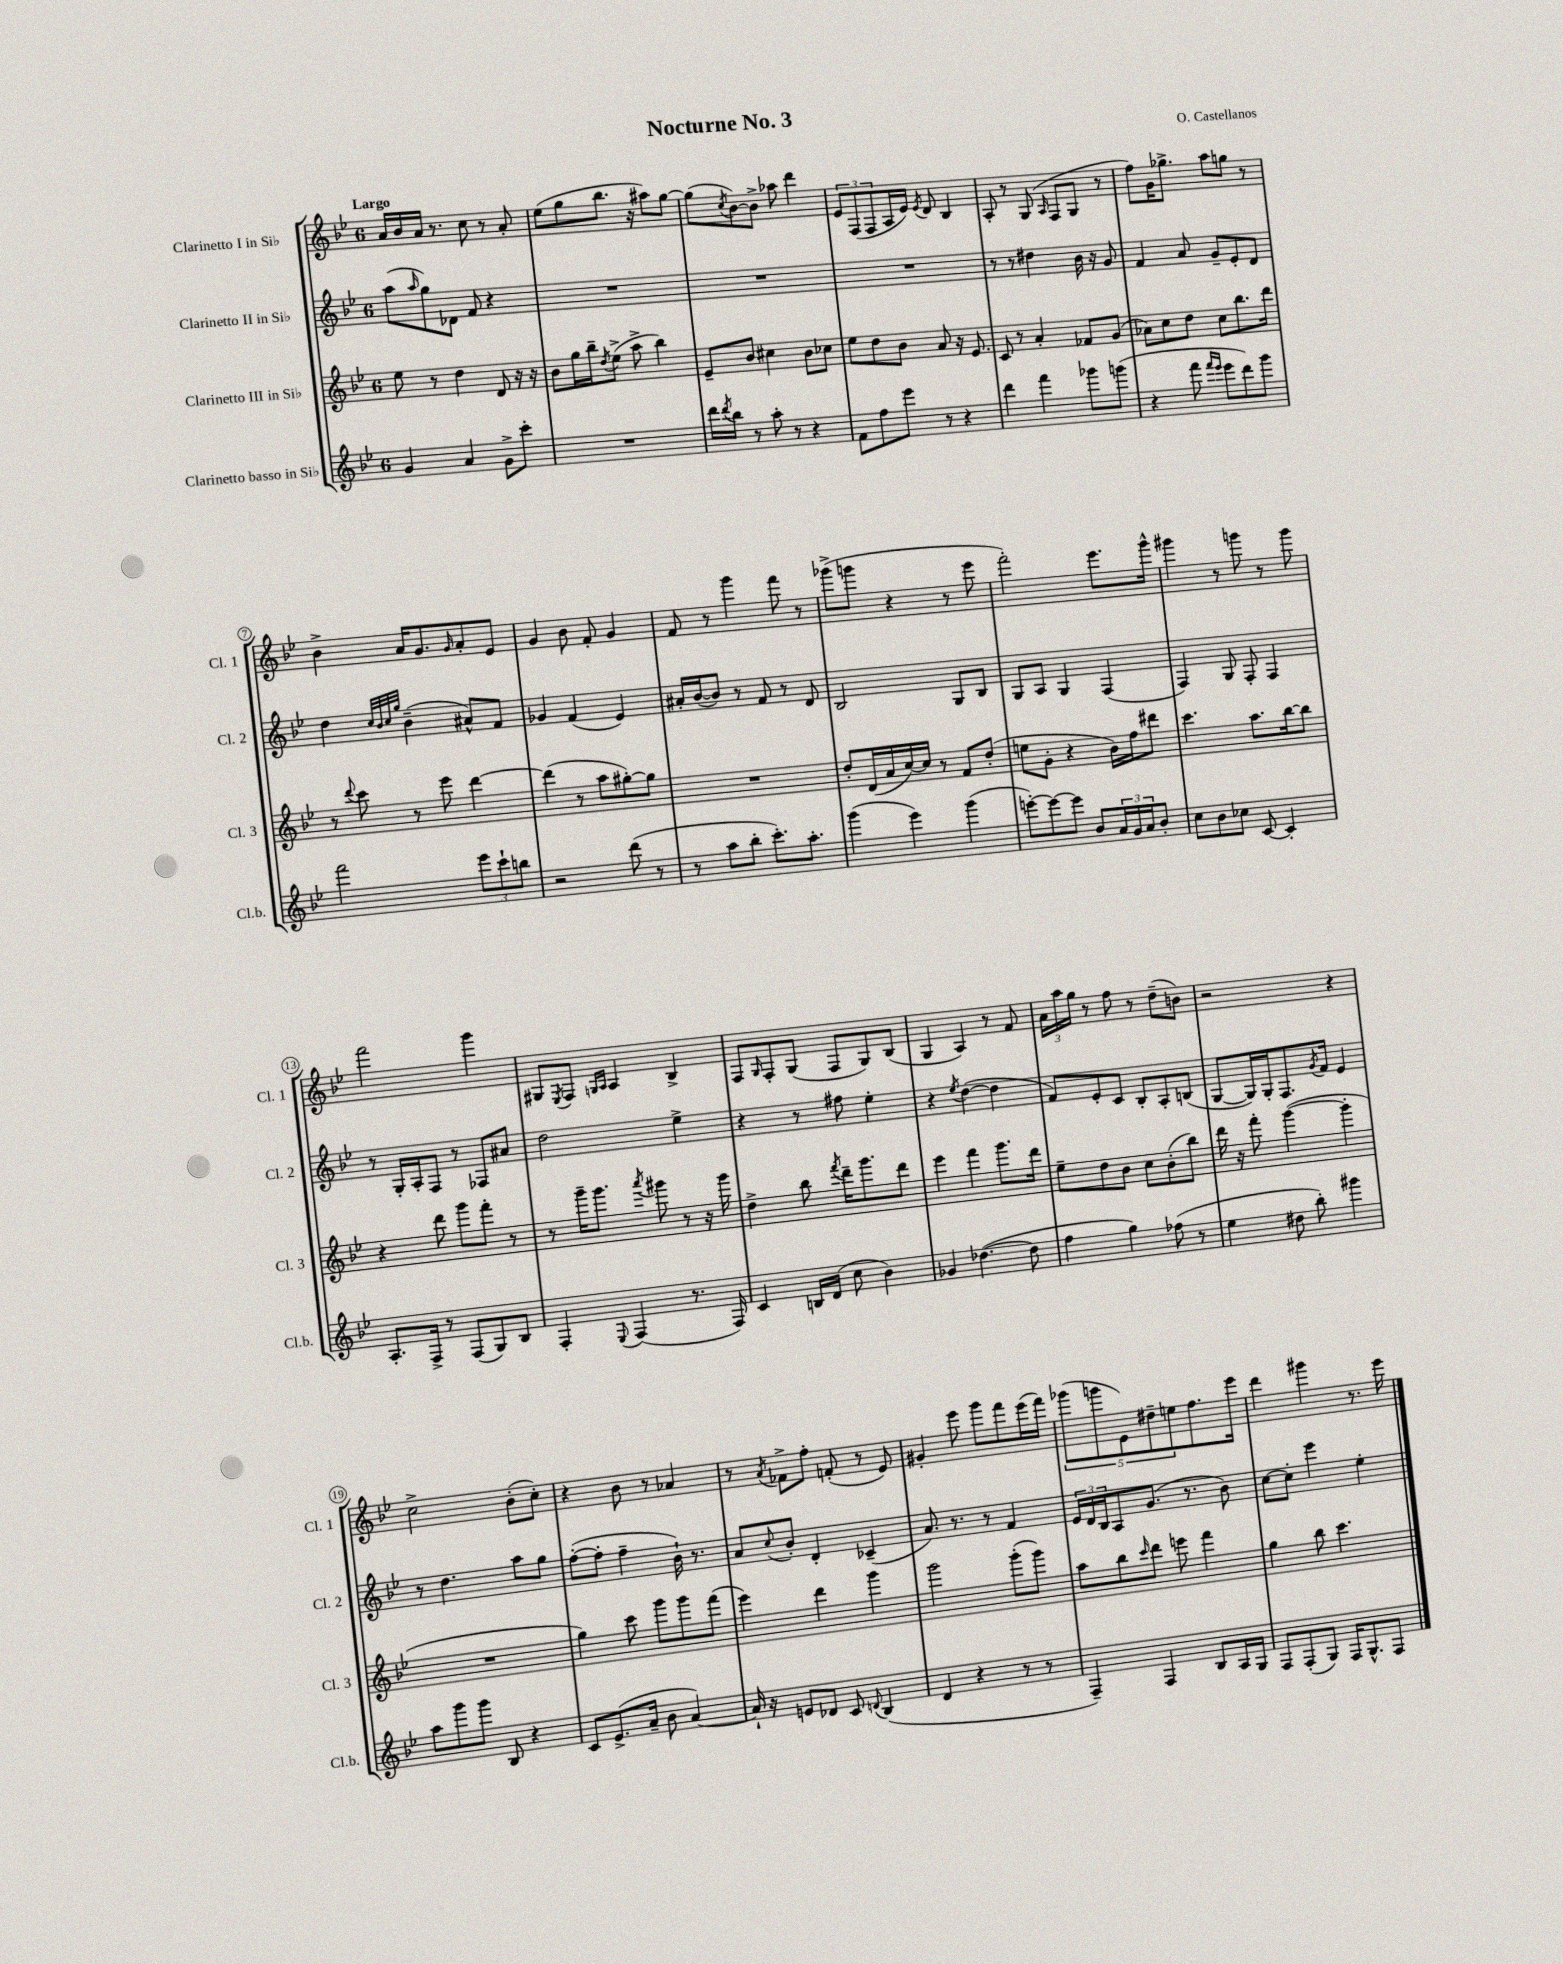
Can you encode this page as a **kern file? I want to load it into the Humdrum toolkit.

**kern	**kern	**kern	**kern
*part4	*part3	*part2	*part1
*staff4	*staff3	*staff2	*staff1
*I"Clarinetto basso in Si♭	*I"Clarinetto III in Si♭	*I"Clarinetto II in Si♭	*I"Clarinetto I in Si♭
*I'Cl.b.	*I'Cl. 3	*I'Cl. 2	*I'Cl. 1
*clefG2	*clefG2	*clefG2	*clefG2
*k[b-e-]	*k[b-e-]	*k[b-e-]	*k[b-e-]
*M6/8	*M6/8	*M6/8	*M6/8
=1	=1	=1	=1
!	!	!	!LO:TX:a:B:t=Largo
4g/	8ee-\	(8aa\L	16a/LL
.	.	.	16b-/
.	.	16qqaa/	.
.	8r	8gg\)	16a/JJ
.	.	.	8.r
4a/	4dd\	8d-X\J	.
.	.	8f/	8cc\
8g^\L	8d/	4r	8r
8ccc'\J	16r	.	8a'/
.	16r	.	.
=2	=2	=2	=2
2.r	8b-\L	2.r	(8ee-\L
.	16gg\L	.	8gg\
.	16bb-~\J	.	.
.	8qdd/	.	.
.	(8ee-^\J	.	8.bb-\J
.	8aa^\	.	.
.	.	.	16r
.	4bb-\)	.	8aa#X\L)
.	.	.	[8gg\J
=3	=3	=3	=3
16ddd\LL	8e-~/L	2.r	(8gg\L]
8qddd/	.	.	.
16bb-\JJ	.	.	.
.	.	.	8qcc/
8r	8b-/J	.	[8b-\)
8aa'\	4cc#X\	.	8b-^\J]
8r	.	.	8aa-X\
4r	8b-\L	.	4ddd\
.	8cc-X\J	.	.
=4	=4	=4	=4
8f\L	8ee-\L	2.r	12e-/L
.	.	.	(12F/
8ff\	8dd\	.	.
.	.	.	12F/
8eee-\J	8b-\J	.	16A/L
.	.	.	16e-/JJ)
.	.	.	8qe-/
8r	8a/	.	8d/
4r	16r	.	4B-/
.	8.e-/	.	.
=5	=5	=5	=5
4ddd\	8c/	8r	8A'/
.	8r	8r	8r
4fff\	4a'/	4dd#X\	(8G/
.	.	.	16qqA/
.	.	.	8F/L
8ggg-X\L	8f-X/L	16b-\	8G/J
.	.	16r	.
(8gggn\J	(8g/J	8g/	8r
=6	=6	=6	=6
4r	8a-X\L)	4f/	8ff\L)
.	8cc\	.	16g\K
.	.	.	8.gg-X^\J
8fff\	8dd\J	8a/	.
16qqfff/LL	.	.	.
16qqeee-/JJ	.	.	.
8eee-\L	8cc\L	8g~/L	8aa\L
8ddd\)	8.bb-\	8e-'/	8ggn\J
8ggg\J	.	8d/J	8r
.	16ddd\Jk	.	.
!!LO:LB:g=z
=7	=7	=7	=7
2fff\	8r	4dd\	4b-^\
.	8qqddd/	.	.
.	8ccc\	.	.
.	.	32qqcc/LLL	.
.	.	32qqb-/	.
.	.	32qqcc/	.
.	.	32qqgg/JJJ	.
.	8r	(4b-~\	16a/KL
.	.	.	8.g/
.	8eee-\	.	.
.	.	.	16qqg/
12eee-\L	[4ddd\	8a#X^^/L)	8a'/
12ccc`\	.	.	.
.	.	8f/J	8e-/J
12bbn\J	.	.	.
=8	=8	=8	=8
2r	(4ddd\]	4g-X/	4g/
.	8r	(4f/	8b-\
.	8aa\L	.	8f'/
(8ddd\	[8gg#X'\)	4e-/)	4g/
8r	8gg#\J]	.	.
=9	=9	=9	=9
8r	2.r	16a#X'/LL	8f/
.	.	([16b-/J	.
8aa\L	.	8b-/J])	8r
8bb-'\J	.	8r	4ggg\
8.ccc'\L)	.	8f/	.
.	.	8r	8fff\
8.aa'\J	.	.	.
.	.	8d/	8r
=10	=10	=10	=10
(4ggg\	8dd'/L	2B-/	(8ggg-X^\L
.	(16d/L	.	8gggn\J
.	16a/	.	.
4eee-\)	[16cc/)	.	4r
.	16cc/JJ]	.	.
.	8r	.	.
(4ggg\	8f/L	8G/L	8r
.	(8dd'/J	8B-/J	8eee-\
=11	=11	=11	=11
[8eeen'\L)	8een\L	8G/L	2fff'\)
8eee\_	8g'\J	8A/J	.
8eee\J]	4r	4G/	.
8b-/L	.	.	.
24a/L	16b-\LL)	(4F/	8.eee-\L
24g/	.	.	.
.	16ff\J	.	.
24a/J	.	.	.
8b-'/J	8ddd#X\J	.	.
.	.	.	16ggg^^\Jk
=12	=12	=12	=12
8cc\L	4.ccc\	4F/)	4ggg#X\
8b-\	.	.	.
8cc-X\J	.	8G/	8r
[8c/	8.aa\L	8F'/	8gggn\
4c'/]	.	4F/	8r
.	[16bb-\k	.	.
.	8bb-\J]	.	8ggg\
!!LO:LB:g=z
=13	=13	=13	=13
8.A'/L	4r	8r	2fff\
.	.	16G'/LL	.
16F^/Jk	.	16A'/J	.
8r	8ddd\	8F/J	.
(8F/L	8ggg\L	8r	.
8G/)	8fff'\J	8F-X/L	4ggg\
8B-/J	8r	8a#X/J	.
=14	=14	=14	=14
4F'/	8r	2dd\	8G#X/L
.	.	.	8qE-/
.	16ggg~\KL	.	8F/J
.	8.ggg\J	.	.
.	.	.	16qqGn/LL
8qqE-/	.	.	16qqA/JJ
(4F/	.	.	4A/
.	8qaaa/	.	.
.	8ggg#X\	.	.
8.r	8r	4ee-^\	4B-^/
.	16r	.	.
16F/)	16ggg#\	.	.
=15	=15	=15	=15
4c/	4dd^\	4r	8F/L
.	.	.	16qqG/
.	.	.	8F'/
16Bn/LL	8bb-\	8r	(8G/J
(16d/JJ	.	.	.
.	8qfff/	.	.
8cc\	16ddd~\KL	8ff#X\	8F/L
.	8.ggg\	.	.
4b-\)	.	4ee-'\	8G/)
.	8ddd\J	.	(8B-/J
=16	=16	=16	=16
4g-X/	4eee-\	4r	4G/
.	.	8qee-/	.
([4.dd-X\	4fff\	([4dd\	4A/)
.	8.ggg\L	4dd\]	8r
8dd-\]	.	.	8f/
.	16ddd\Jk	.	.
=17	=17	=17	=17
4ff\	8ee-~\L	8f/L)	24a\LL
.	.	.	24aa\
.	.	.	24gg\JJ
.	8dd\	8e-'/	8r
4gg\)	8b-\J	8c/J	8ff\
.	8cc\L	8B-'/L	8r
(8ff-X\	(8b-'\	8A'/	(8dd~\L
8r	8bb-\J)	(8Bn/J	8bn\J)
=18	=18	=18	=18
4ee-\	16ddd\	[8G/L	2r
.	16r	.	.
.	8fff'\	16G/L])	.
.	.	16G'/J	.
8dd#X\	([4ggg\	8.F/	.
8bb-'\)	.	.	.
.	.	8qg/	.
.	.	16f/Jk	.
4ggg#X\	4ggg'\]	4e-/	4r
!!LO:LB:g=z
=19	=19	=19	=19
8aa\L	2.r	8r	2cc^\
8ggg\	.	4.dd\	.
8ggg\J	.	.	.
8B-/	.	.	.
4r	.	8aa\L	(8b-'\L
.	.	8gg\J	8cc'\J)
=20	=20	=20	=20
8c/L	4gg\)	([8ff'\L	4r
(8.e-^/	.	8ff'\J]	.
.	8ccc\	4ff~\	8b-\
16a~/Jk	.	.	.
8b-\	8ggg\L	.	8r
[4a/)	8ggg\	16b-`\)	4a-X/
.	.	8.r	.
.	(8fff\J	.	.
=21	=21	=21	=21
16a`/]	4eee-\)	8a/L	8r
16r	.	.	.
.	.	8qqcc/	8qa/
8en/L	.	8b-'/J	8f-X^\L
8d-X/J	4ddd\	4d'/	8ff'\J
8c/	.	.	(8fn'/
8qqdn/	.	.	.
(4B-/	4ggg\	(4c-X~/	8r
.	.	.	8e-/)
=22	=22	=22	=22
4d/	2ggg\	8.a/)	4g#X'/
.	.	8.r	.
4r	.	.	8eee-\
.	.	8r	8ggg\L
8r	(8ggg'\L	4f/	8fff\
8r	8ggg\J)	.	(16eee-\L
.	.	.	16fff\JJ)
=23	=23	=23	=23
4F~/)	8aa\L	24e-/LL	(10ggg-X\L
.	.	24d/	.
.	.	24B-/J	.
.	.	.	10gggn\
.	8bb-\	8A/	.
.	.	.	10e-\)
.	16qqccc/	.	.
4F/	8ddd\J	(8.g/J	.
.	.	.	10dd#X~\
.	8eeen\	.	.
.	.	.	10een\
.	.	8.r	.
8B-/L	4fff\	.	8.ff\
16A/L	.	8b-\)	.
16G/JJ	.	.	16eee-\Jk
=24	=24	=24	=24
8F/L	4gg\	[8cc\L	4ddd\
(8F'/	.	8cc'\J]	.
8G/J)	8bb-\	4eee-\	4ggg#X\
16F/KL	4.ccc\	.	.
8.G^^/	.	.	.
.	.	4ee-'\	8.r
8F/J	.	.	.
.	.	.	16eee-\
==	==	==	==
*-	*-	*-	*-
